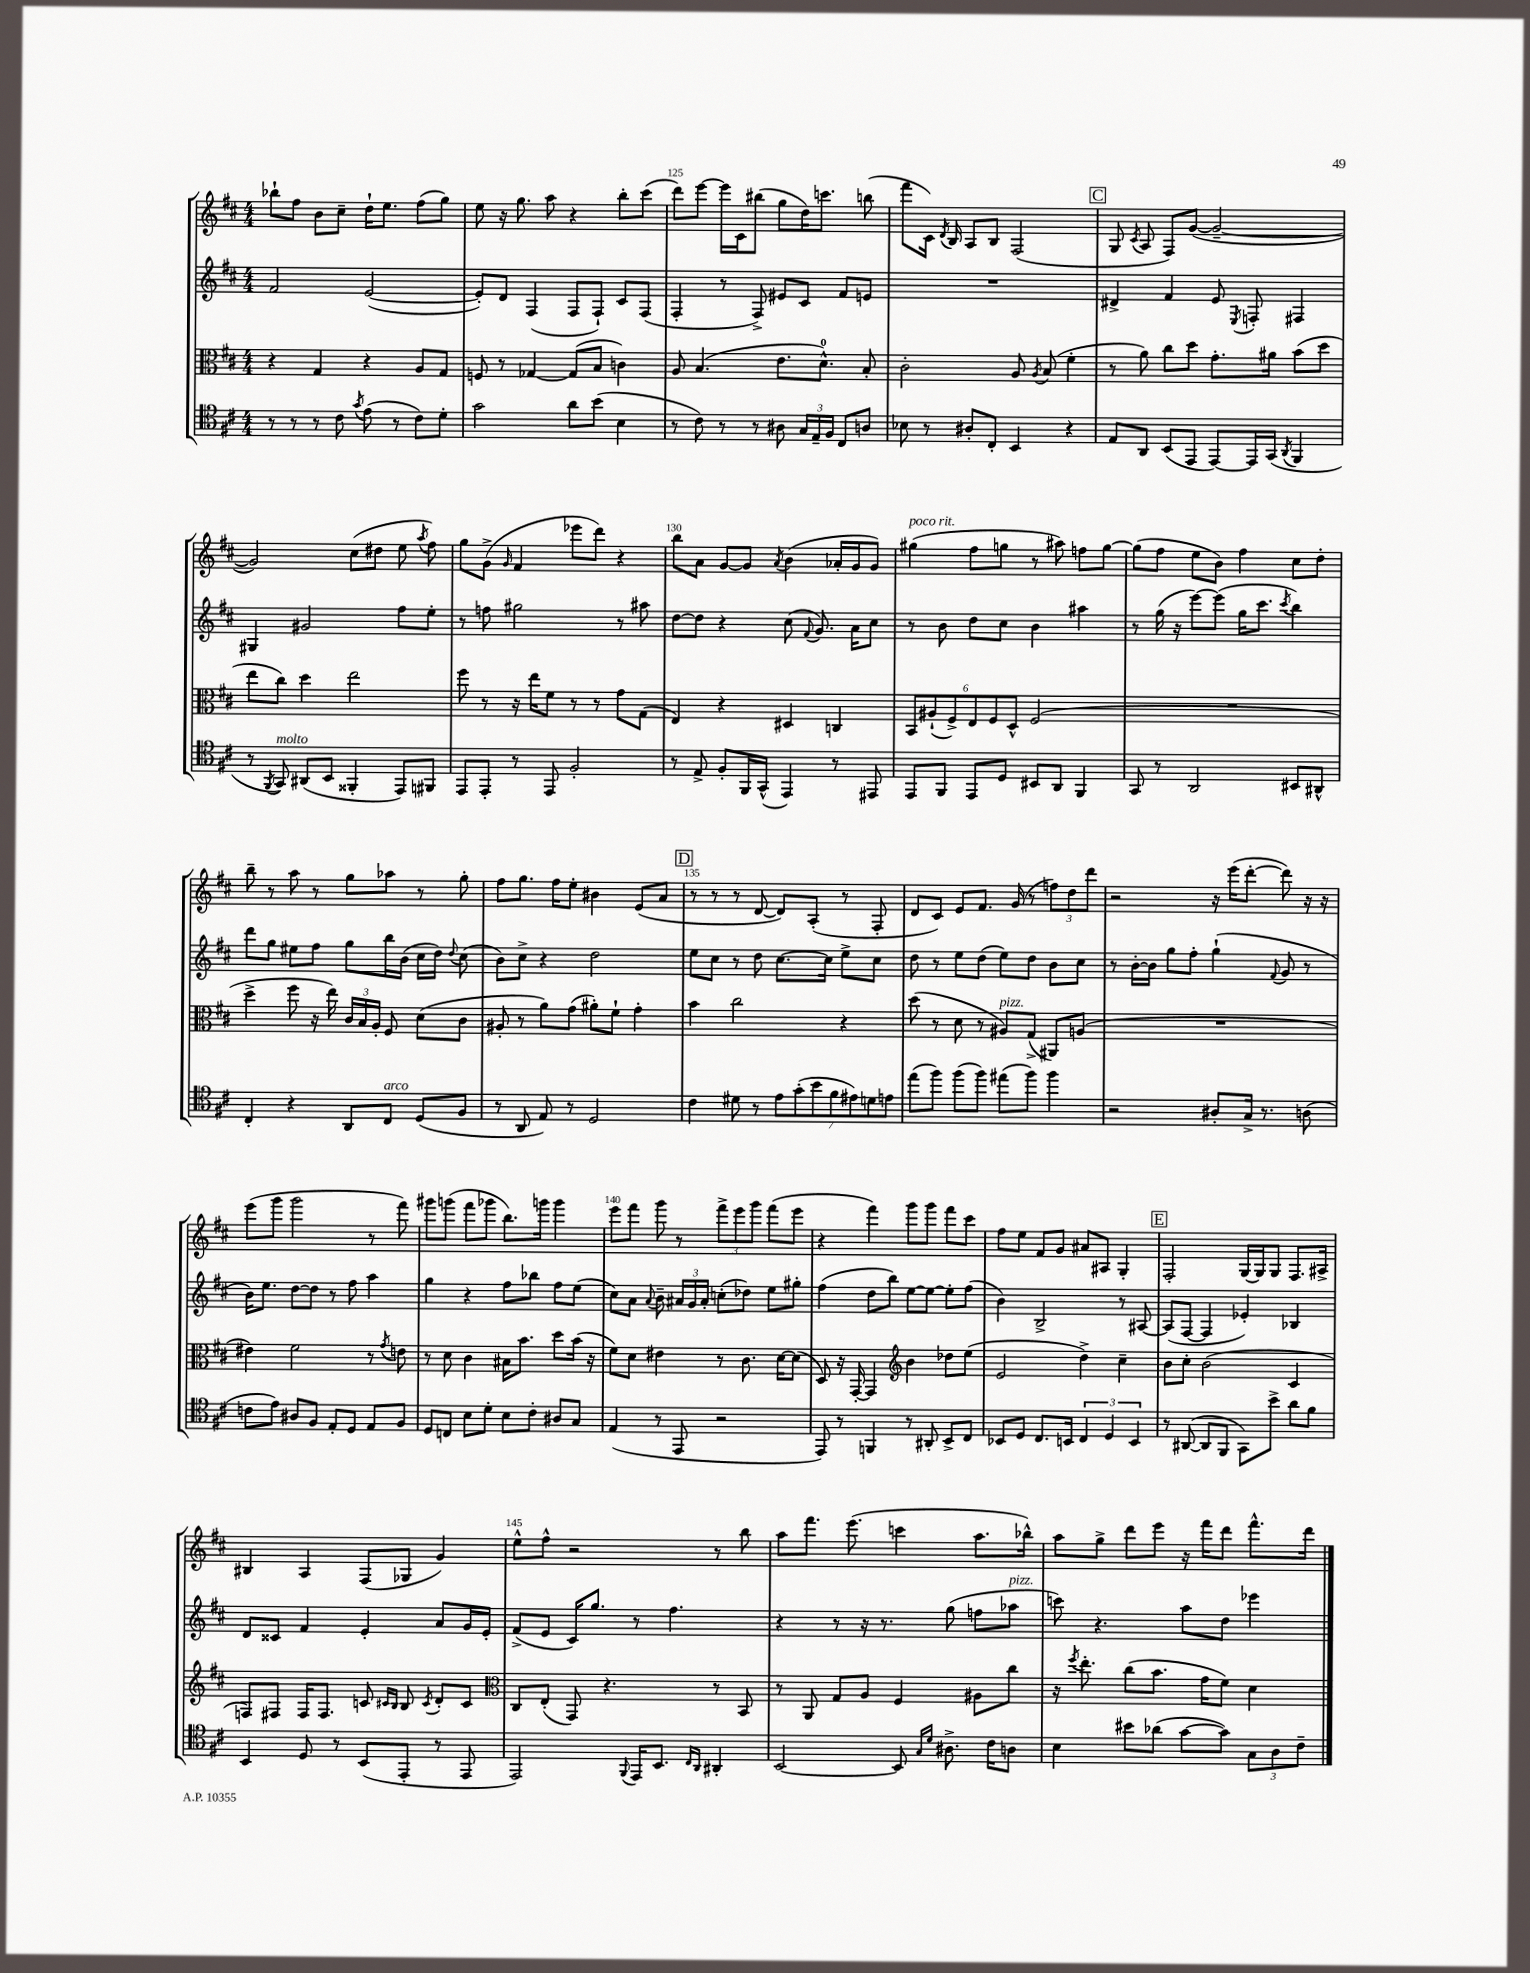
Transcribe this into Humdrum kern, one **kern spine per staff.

**kern	**kern	**kern	**kern
*part4	*part3	*part2	*part1
*staff4	*staff3	*staff2	*staff1
*clefC4	*clefC3	*clefG2	*clefG2
*k[f#c#]	*k[f#c#]	*k[f#c#]	*k[f#c#]
*M4/4	*M4/4	*M4/4	*M4/4
=123	=123	=123	=123
8r	4r	2f#/	8bb-X`\L
8r	.	.	8ff#\J
8r	4G/	.	8b\L
8c#\	.	.	8cc#~\J
8qg/	.	.	.
(8e\	4r	([2e/	16dd`\KL
.	.	.	8.ee\J
8r	.	.	.
8c#\L)	8A/L	.	(8ff#\L
8d'\J	8G/J	.	8gg\J)
=124	=124	=124	=124
2g\	8Fn/	8e'/L])	8ee\
.	8r	8d/J	16r
.	.	.	8.gg\
.	[4G-X/	(4F#/	.
.	.	.	8aa\
8a\L	(8G-/L]	8F#/L	4r
(8b\J	8B/J	8F#`/J)	.
4B\	4cn\)	8c#/L	8bb'\L
.	.	(8F#/J	(8ccc#\J
=125	=125	=125	=125
8r	8A/	4F#'/	8ddd\L)
8c#\)	(4.B/	.	[8eee\J
8r	.	8r	16eee\LL]
.	.	.	16c#\J
8r	.	8F#^/)	(8bb#X\J
8A#X\	8.e\L	8e#X/L	8gg\L
24G/LL	.	8c#/J	16dd\K)
24E~/	.	.	.
.	8.d^^\J)	.	8.cccn\J
24F#/JJ	.	.	.
8C#/L	.	8f#/L	.
8An/J	8B'/	8en/J	(8bbn\
=126	=126	=126	=126
8B-X\	2c#'\	1r	8fff#\L
8r	.	.	16c#\Jk)
.	.	.	8qd/
.	.	.	16B/
8A#X'/L	.	.	8A/L
8C#'/J	.	.	8B/J
4BB/	8A/	.	(2F#/
.	8qA/	.	.
.	(8B/	.	.
4r	4f#'\	.	.
!!LO:REH:place=s1:t=C
=127	=127	=127	=127
8E/L	8r	4d#X^/	8G/
.	.	.	8qc#/
8AA/J	8a\)	.	8A/
(8BB/L	8cc#\L	4f#/	8F#/L)
8EE/J	8dd\J	.	([8g/J
[8EE/L)	8.g'\L	8e/	2g~/_
.	.	8qE/	.
16EE/L]	.	8Fn'/	.
(16GG/JJ	16a#X\Jk	.	.
8qAA/	.	.	.
4FF#/	(8b\L	4F#X/	.
.	8dd\J	.	.
!!LO:LB:g=z
=128	=128	=128	=128
8r	8ee\L	4G#X/	2g/])
8qFF#/	.	.	.
!LO:TX:a:i:t=molto	!	!	!
8GG/)	8cc#\J)	.	.
(8AA#X/L	4dd\	2g#X/	.
8BB/J	.	.	.
4FF##X'/	2ee\	.	(8cc#\L
.	.	.	8dd#X\J
8EE/L)	.	8ff#\L	8ee\
.	.	.	8qaa/
8FF#X/J	.	8ee'\J	8ff#\)
=129	=129	=129	=129
8EE/L	8ff#\	8r	8gg\L
8EE'/J	8r	8ffn\	(8g^\J
.	.	.	16qqg/
8r	16r	2gg#X\	4f#/
.	16ee\KL	.	.
8EE/	8f#\J	.	.
2F#'/	8r	.	8eee-X\L
.	8r	.	8ddd\J)
.	8g\L	8r	4r
.	(8G\J	8aa#X\	.
=130	=130	=130	=130
8r	4E/)	[8dd\L	8bb\L
8E^/	.	8dd\J]	8a\J
8F#'/L	4r	4r	[8g/L
16FF#/L	.	.	8g/J]
(16GG^^/JJ	.	.	.
.	.	.	8qa/
4EE/)	4D#X/	(8cc#\	(4b\
.	.	8qqf#/	.
.	.	8.g/)	.
8r	4Cn/	.	16a-X'/LL
.	.	16a\KL	16g/J
8EE#X/	.	8cc#\J	8g/J)
=131	=131	=131	=131
!	!	!	!LO:TX:a:i:t=poco rit.
8EE/L	12BB/L	8r	(4gg#X\
.	(12A#X`/	.	.
8FF#/J	.	8b\	.
.	12F#^/)	.	.
8EE/L	12E/	8dd\L	8ff#\L
.	12F#/	.	.
8D/J	.	8cc#\J	8ggn\J
.	12D^^/J	.	.
8BB#X/L	(2F#/	4b\	8r
8AA/J	.	.	8aa#X\)
4FF#/	.	4aa#X\	8ffn\L
.	.	.	[8gg\J
=132	=132	=132	=132
8GG/	1r	8r	(8gg\L]
8r	.	(16gg\	8ff#\J
.	.	16r	.
2AA/	.	[8eee\L)	8ee\L
.	.	(8eee\J]	8b\J)
.	.	16gg\KL	4ff#\
.	.	8.ccc#\J	.
.	.	8qccc#/	.
8BB#X/L	.	4bb\)	8cc#\L
8AA#X^^/J	.	.	8dd'\J
!!LO:LB:g=z
=133	=133	=133	=133
4C#'/	4dd^\	8ddd\L	8bb~\
.	.	8gg\J	8r
4r	8ff#\	8ee#X\L	8aa\
.	16r	8ff#\J	8r
.	16ee\)	.	.
8AA/L	24c#/LL	8gg\L	8gg\L
.	24B/	.	.
.	24A'/JJ	.	.
!LO:TX:a:i:t=arco	!	!	!
8C#/J	8F#/	16bb\L	8aa-X\J
.	.	(16b\JJ	.
(8D/L	(8d\L	16cc#\LL	8r
.	.	16dd\JJ)	.
.	.	8qqdd/	.
8F#/J	8c#\J	(8cc#\	8gg'\
=134	=134	=134	=134
8r	8A#X'/	8b\L)	8ff#\L
8AA/	8r	8cc#^\J	8.gg\J
8E/)	8a\L)	4r	.
.	.	.	16ff#\KL
8r	(8g\J	.	8ee'\J
2D/	8a#X'\L)	2dd\	4b#X\
.	8f#`\J	.	.
.	4g'\	.	(8e/L
.	.	.	8a/J
!!LO:REH:place=s1:t=D
=135	=135	=135	=135
4c#\	4b\	8ee\L	8r
.	.	8cc#\J	8r
8d#X\	2cc#\	8r	8r
8r	.	8dd\	[8d/
14e\L	.	[8.cc#\L	8d/L])
(14g'\	.	.	.
.	.	.	(8A'/J
14b\	.	.	.
.	.	16cc#\Jk]	.
14f#\	.	.	.
.	4r	8ee^\L	8r
14e#X\)	.	.	.
14dn\	.	.	.
.	.	8cc#\J	8F#'/
14en\J	.	.	.
=136	=136	=136	=136
(8ee\L	(8dd\	8dd\	8d/L
8ff#\J)	8r	8r	8c#/J)
(8ff#\L	8d\	8ee\L	8e/L
8ff#\J)	8r	(8dd\J	8.f#/J
!	!LO:TX:a:i:t=pizz.	!	!
(8ee#X\L	8A#X/L)	8ee\L)	.
.	.	.	(16g/
8ff#\J)	(8G^/J	8dd\J	8r
4ff#\	8AA#X/L)	8b\L	12ffn\L)
.	.	.	12dd\
.	(8An/J	8cc#\J	.
.	.	.	12ddd\J
=137	=137	=137	=137
2r	1r	8r	2r
.	.	[16b'\LL	.
.	.	16b\JJ]	.
.	.	8gg\L	.
.	.	8ff#'\J	.
8A#X'/L	.	(4gg`\	16r
.	.	.	(16eee\KL
16G^/Jk	.	.	[8ddd'\J
8.r	.	.	.
.	.	8qqf#/	.
.	.	8g/	8ddd\])
(8An\	.	8r	16r
.	.	.	16r
!!LO:LB:g=z
=138	=138	=138	=138
8cn\L	4e#X\)	16b\KL)	(8eee\L
.	.	8.ee\J	.
8e\J)	.	.	8ggg\J
8A#X/L	2f#\	[8dd\L	2ggg\
8F#/J	.	8dd\J]	.
8E'/L	.	8r	.
8D/J	.	8ff#\	.
8E/L	8r	4aa\	8r
.	8qg/	.	.
8F#/J	8en\	.	8fff#\)
=139	=139	=139	=139
8D/L	8r	4gg\	8ggg#X\L
8Cn/J	8d\	.	(8gggn\J
8B\L	4c#\	4r	8fff#\L
8d'\J	.	.	8ggg-X\J
8B\L	16B#X\KL	8ff#\L	8.bb\L)
.	8.b\J	.	.
8c#'\J	.	8bb-X\J	.
.	.	.	16gggn\Jk
8A#X/L	8dd\L	8ff#\L	4ggg\
8G/J	(16b\Jk	(8ee\J	.
.	16r	.	.
=140	=140	=140	=140
(4E/	8f#\L)	8cc#\L)	8eee\L
.	8d\J	8a\J	8fff#\J
.	.	8qqa/	.
8r	4e#X\	8b~\	8ggg\
8EE/	.	24a#X/LL	8r
.	.	24g/	.
.	.	24a#'/JJ	.
2r	8r	(8ccn'\L	12fff#^\L
.	.	.	12eee\
.	8.c#\	8dd-X\J)	.
.	.	.	12ggg\J
.	.	8ee\L	(8fff#\L
.	[16d\KL	.	.
.	(8d\J]	8gg#X'\J	8eee\J
=141	=141	=141	=141
8EE/)	8D/)	(4ff#\	4r
8r	16r	.	.
.	[16GG'/	.	.
4FFn/	4GG/]	8dd\L	4fff#\)
.	.	8bb\J)	.
*	*clefG2	*	*
8r	4b\	[8ee\L	8ggg\L
8AA#X'/	.	8ee\J_	8ggg\J
8BB^/L	8dd-X\L	8ee'\L]	8fff#\L
8C#/J	(8ee\J	(8ff#\J	8ccc#\J
=142	=142	=142	=142
8BB-X/L	2e/	4b\)	8ff#\L
8D/J	.	.	8ee\J
8.C#/L	.	2B^/	8f#/L
.	.	.	8g/J
16BBn/Jk	.	.	.
6C#/	4dd^\)	.	8a#X/L
.	.	.	8A#X/J
6D/	.	.	.
.	4cc#~\	8r	4G'/
6BB/	.	.	.
.	.	[8A#X/	.
!!LO:REH:place=s1:t=E
=143	=143	=143	=143
8r	8b\L	(8A#/L]	2F#'/
([8AA#X/	8cc#'\J	[8F#/J	.
8AA#/L]	(2b\	4F#/]	.
8FF#/J	.	.	.
8GG\L)	.	4e-X'/)	[16G/LL
.	.	.	16G/J]
8b^\J	.	.	8G/J
8a\L	4c#/	4B-X/	8.F#/L
8f#\J	.	.	.
.	.	.	16A#X^/Jk
!!LO:LB:g=z
=144	=144	=144	=144
4BB/	8Fn/L)	8d/L	4B#X/
.	8F#X/J	8c##X/J	.
8D/	16F#/KL	4f#/	4A/
.	8.F#/J	.	.
8r	.	.	.
(8BB/L	8cn/	4e'/	(8F#/L
.	16qqc#X/LL	.	.
.	16qqB/JJ	.	.
8EE'/J	8B/	.	8G-X/J
.	8qc#/	.	.
8r	8d'/L	8a/L	4g/)
8EE/	8c#/J	16g/L	.
.	.	16e'/JJ	.
=145	=145	=145	=145
*	*clefC3	*	*
2EE/)	8C#/L	(8f#^/L	8ee^^\L
.	(8E'/J	8e/J	8ff#^^\J
.	8GG/)	16c#/KL)	2r
.	.	8.gg/J	.
.	4.r	.	.
8qqFF#/	.	.	.
16EE/KL	.	8r	.
8.BB/J	.	.	.
.	.	4.ff#\	.
16qqC#/LL	.	.	.
16qqAA/JJ	.	.	.
4AA#X'/	8r	.	8r
.	8BB/	.	8bb\
=146	=146	=146	=146
[2BB/	8r	4r	8aa\L
.	8AA/	.	8.fff#\J
.	8G/L	8r	.
.	.	.	(8.eee\
.	8A/J	16r	.
.	.	8.r	.
8BB/]	4F#/	.	4cccn\
16qqG/LL	.	.	.
16qqd/JJ	.	.	.
8.A#X^\	.	(8gg\	.
.	8A#X\L	8ffn\L	8.aa\L
16c#\KL	.	.	.
!	!	!LO:TX:a:i:t=pizz.	!
8An\J	8cc#\J	8aa-X\J	.
.	.	.	16bb-X^^\Jk)
=147	=147	=147	=147
4B\	16r	8cccn\)	8aa\L
.	8qff#/	.	.
.	8.ee'\	.	.
.	.	4.r	8gg^\J
8b#X\L	(8cc#\L	.	8ddd\L
(8a-X\J	8.b\J	.	8eee\J
[8g\L	.	8aa\L	16r
.	16g\KL	.	16fff#\KL
8g\J])	8f#\J)	8dd\J	8ddd\J
12G\L	4d\	4eee-X\	8.fff#^^\L
12A\	.	.	.
12c#~\J	.	.	.
.	.	.	16ddd\Jk
==	==	==	==
*-	*-	*-	*-
